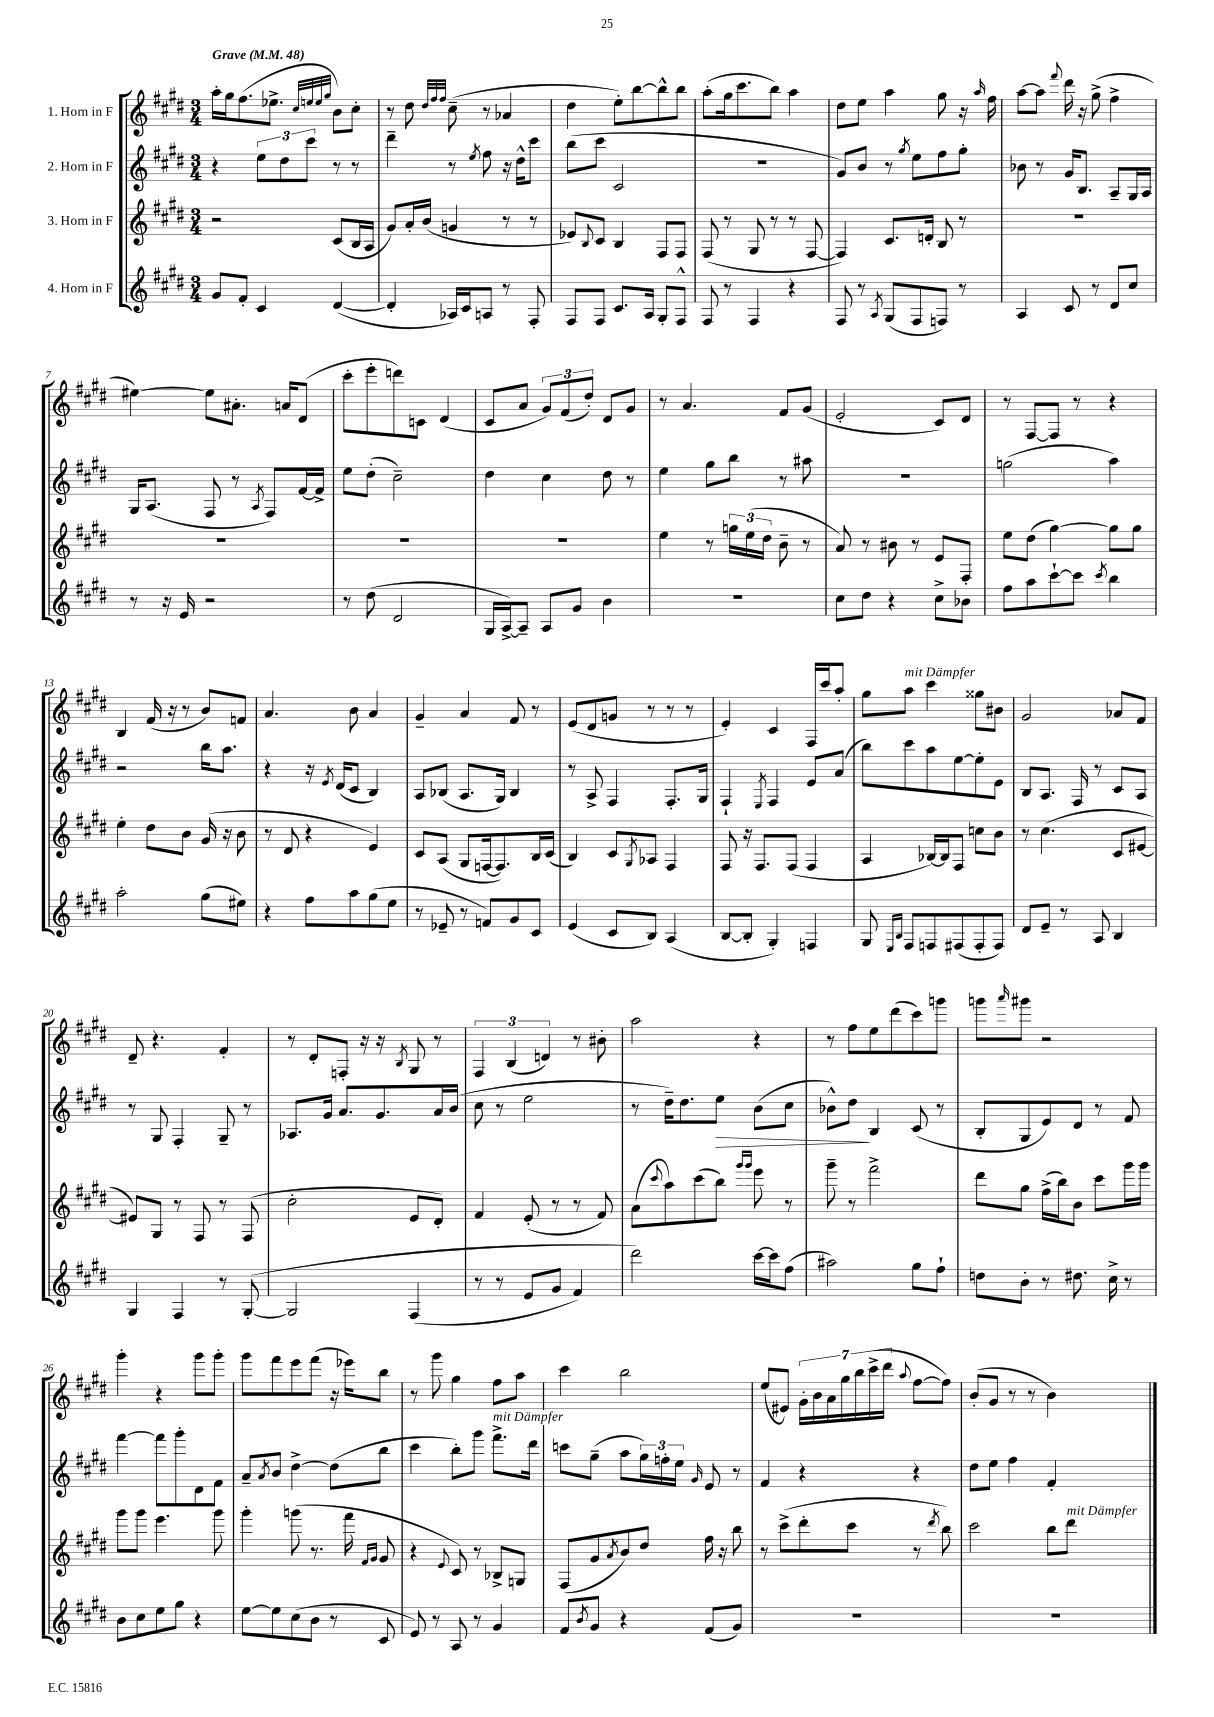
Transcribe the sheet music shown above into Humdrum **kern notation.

**kern	**kern	**kern	**dynam	**kern
*part4	*part3	*part2	*part2	*part1
*staff4	*staff3	*staff2	*staff2	*staff1
*I"4. Horn in F	*I"3. Horn in F	*I"2. Horn in F	*	*I"1. Horn in F
*clefG2	*clefG2	*clefG2	*	*clefG2
*k[f#c#g#d#]	*k[f#c#g#d#]	*k[f#c#g#d#]	*	*k[f#c#g#d#]
*M3/4	*M3/4	*M3/4	*	*M3/4
*MM48	*MM48	*MM48	*	*MM48
=1	=1	=1	=1	=1
!	!	!	!	!LO:TX:a:B:t=Grave
8g#/L	2r	4r	.	16aa'\LL
.	.	.	.	16gg#\J
8f#'/J	.	.	.	(8.ff#\
4c#/	.	12ee\L	.	.
.	.	.	.	8.ee-X^\J
.	.	12dd#\	.	.
.	.	12ccc#\J	.	.
.	.	.	.	32qqcc#/LLL
.	.	.	.	32qqeen/
.	.	.	.	32qqee/
.	.	.	.	32qqgg#/JJJ
([4d#/	(8c#/L	8r	.	8b\L)
.	16B/L	8r	.	8cc#'\J
.	16A/JJ	.	.	.
=2	=2	=2	=2	=2
4d#'/]	8g#/L)	4ddd#~\	.	8r
.	16a'/L	.	.	8dd#\
.	(16b/JJ	.	.	.
.	.	.	.	32qqdd#/LLL
.	.	.	.	32qqff#/
.	.	.	.	32qqff#/JJJ
16A-X/LL)	4gn/	8r	.	(8cc#~\
16c#/J	.	.	.	.
.	.	8qee/	.	.
8An/J	.	8ff#\	.	8r
8r	8r	16r	.	4a-X/
.	.	16dd#^^\KL	.	.
8F#'/	8r	8ccc#\J	.	.
=3	=3	=3	=3	=3
8F#/L	8e-X/L)	(8bb\L	.	4dd#\
.	8qqB/	.	.	.
8F#/J	8c#/J	8ccc#\J	.	.
8.c#/L	4B/	2c#/	.	8ee'\L)
.	.	.	.	[8bb\
16A/Jk	.	.	.	.
8G#'/L	8F#/L	.	.	8bb^^\]
8F#^^/J	8F#/J	.	.	8bb\J
=4	=4	=4	=4	=4
8F#/	(8F#/	2.r	.	(8aa'\L
8r	8r	.	.	16gg#\k
.	.	.	.	8.ccc#\
4F#/	8G#/	.	.	.
.	8r	.	.	8bb\J)
4r	8r	.	.	4aa\
.	[8F#/	.	.	.
=5	=5	=5	=5	=5
8F#/	4F#/])	8g#/L)	.	8dd#\L
8r	.	8b/J	.	8ee\J
8qA/	.	.	.	.
(8G#/L	8.c#/L	8r	.	4aa\
.	.	8qgg#/	.	.
8F#/	.	8ee\L	.	.
.	16dn'/Jk	.	.	.
8Fn/J)	8B/	8ff#\	.	8gg#\
8r	8r	8gg#'\J	.	16r
.	.	.	.	16qqaa/
.	.	.	.	16ff#\
=6	=6	=6	=6	=6
4A/	2.r	8b-X\	.	[8aa\L
.	.	8r	.	8aa\J]
.	.	.	.	8qqfff#/
8c#/	.	16g#/KL	.	16ddd#\
.	.	8.B/J	.	16r
8r	.	.	.	(8gg#^\
8d#/L	.	8A~/L	.	4ff#^\
8cc#/J	.	16G#/L	.	.
.	.	16A/JJ	.	.
!!LO:LB:g=z
=7	=7	=7	=7	=7
8r	2.r	16G#/KL	.	[4ee#X\)
.	.	(8.A/J	.	.
16r	.	.	.	.
16e/	.	.	.	.
2r	.	8F#/	.	8ee#\L]
.	.	8r	.	8.a#X'\J
.	.	8qA/	.	.
.	.	8F#/L)	.	.
.	.	.	.	16an/KL
.	.	[16f#/L	.	(8d#/J
.	.	16f#^/JJ]	.	.
=8	=8	=8	=8	=8
8r	2.r	8ee\L	.	8ccc#'\L
(8dd#\	.	(8dd#'\J	.	8eee'\
2d#/	.	2cc#~\)	.	8dddn\)
.	.	.	.	8cn\J
.	.	.	.	(4d#/
=9	=9	=9	=9	=9
16G#/LL	2.r	4dd#\	.	8c#/L
[16A^/J)	.	.	.	.
8A~/J]	.	.	.	8a/J
8A/L	.	4cc#\	.	12g#/L)
.	.	.	.	(12f#/
8g#/J	.	.	.	.
.	.	.	.	12dd#'/J)
4b\	.	8dd#\	.	8d#/L
.	.	8r	.	8g#/J
=10	=10	=10	=10	=10
2.r	4ee\	4ee\	.	8r
.	.	.	.	4.a/
.	8r	8gg#\L	.	.
.	24ggn\LL	8bb\J	.	.
.	(24ee\	.	.	.
.	24dd#\JJ	.	.	.
.	8b~\	8r	.	8f#/L
.	8r	8aa#X\	.	(8g#/J
=11	=11	=11	=11	=11
8cc#\L	8a/)	2.r	.	2e'/
8dd#\J	8r	.	.	.
4r	8b#X\	.	.	.
.	8r	.	.	.
8cc#^\L	8e/L	.	.	8c#/L)
8b-X\J	8F#'/J	.	.	8d#/J
=12	=12	=12	=12	=12
8ff#\L	8ee\L	(2ggn\	.	8r
8aa\	(8dd#\J	.	.	[8F#/L
[8ccc#`\	[4gg#\)	.	.	8F#/J]
8ccc#\J]	.	.	.	8r
8qccc#/	.	.	.	.
4bb\	8gg#\L]	4aa\)	.	4r
.	8gg#\J	.	.	.
!!LO:LB:g=z
=13	=13	=13	=13	=13
2aa'\	4ee'\	2r	.	4B/
.	8dd#\L	.	.	(16f#/
.	.	.	.	16r
.	8b\J	.	.	8r
(8gg#\L	(16g#/	16bb\KL	.	8b/L)
.	16r	8.aa\J	.	.
8ee#X\J)	8b\	.	.	8fn/J
=14	=14	=14	=14	=14
4r	8r	4r	.	4.a/
.	8d#/	.	.	.
8ff#\L	4r	16r	.	.
.	.	8qe/	.	.
.	.	(16d#/KL	.	.
8aa\	.	8c#/J	.	8b\
(8gg#\	4e/)	4B/)	.	4a/
8ee\J	.	.	.	.
=15	=15	=15	=15	=15
8r	8c#/L	8A/L	.	4g#~/
8e-X~/	(8A/J	(8B-X/J	.	.
8r	8G#/L	8.A/L	.	4a/
8fn/L)	[16Fn/k	.	.	.
.	8.F/])	16G#/Jk)	.	.
8g#/	.	4B-/	.	8f#/
8c#/J	16B/L	.	.	8r
.	(16c#/JJ	.	.	.
=16	=16	=16	=16	=16
(4e/	4B/)	8r	.	(8e/L
.	.	8A^/	.	8d#/
8c#/L	8c#/L	4F#/	.	8gn/J
.	8qG#/	.	.	.
8B/J)	8A-X/J	.	.	8r
(4A/	4F#/	8.F#'/L	.	8r
.	.	.	.	8r
.	.	16G#/Jk	.	.
=17	=17	=17	=17	=17
[8B/L	8F#/	4F#`/	.	4e'/)
8B'/J]	16r	.	.	.
.	8.F#/L	.	.	.
.	.	8qE/	.	.
4G#'/)	.	4F#/	.	4c#/
.	(8F#/J	.	.	.
4Fn/	4F#/	8e/L	.	16F#/LL
.	.	.	.	16ccc#/J
.	.	(8a/J	.	8aa'/J
=18	=18	=18	=18	=18
8G#/	4A/	8bb\L)	.	8gg#\L
16qqE/LL	.	.	.	.
16qqB/JJ	.	.	.	.
!	!	!	!	!LO:TX:a:i:t=mit Dämpfer
8F#/L	.	8ccc#\	.	8aa\J
8Fn/	[16B-X/LL)	8aa\	.	4ccc#\
.	16B-/J]	.	.	.
(8F#X/	8F#/J	[8ee\	.	.
8F#'/	8ccn\L	8ee'\]	.	8gg##X\L
8F#/J)	8b\J	8e\J	.	8b#X\J
=19	=19	=19	=19	=19
8d#/L	8r	8B/L	.	2g#/
8e~/J	(4.cc#\	8.A/J	.	.
8r	.	.	.	.
.	.	16F#/	.	.
8A/	.	8r	.	.
4B/	8c#/L	8c#/L	.	8a-X/L
.	[8e#X/J	8A/J	.	8f#/J
!!LO:LB:g=z
=20	=20	=20	=20	=20
4G#/	8e#X/L])	8r	.	8d#~/
.	8G#/J	8G#/	.	4.r
4F#/	8r	4F#'/	.	.
.	8F#/	.	.	.
8r	8r	8G#~/	.	4f#'/
([8G#'/	(8F#/	8r	.	.
=21	=21	=21	=21	=21
2G#/]	2cc#'\	8.A-X/L	.	8r
.	.	.	.	8d#'/L
.	.	16g#/Jk	.	.
.	.	8.a/L	.	8Fn'/J
.	.	.	.	16r
.	.	8.g#/	.	16r
.	.	.	.	8qB/
(4F#/	8e/L	.	.	8G#/
.	8d#'/J)	16a/L	.	8r
.	.	(16b/JJ	.	.
=22	=22	=22	=22	=22
8r	4f#/	8cc#\	.	6F#/
8r	.	8r	.	.
.	.	.	.	(6B/
8e/L	(8e'/	2ee\	.	.
.	.	.	.	6dn/)
8g#/J	8r	.	.	.
4f#/)	8r	.	.	8r
.	8f#/)	.	.	8b#X'\
=23	=23	=23	=23	=23
2ddd#\)	(8a\L	8r	.	2aa\
.	8qqccc#/	.	.	.
.	8aa\)	16dd#~\KL)	.	.
.	.	8.dd#\	.	.
.	(8ccc#\	.	.	.
!	!	!	!LO:HP:b	!
.	8bb\J)	8ee\J	>	.
.	16qqggg#/LL	.	.	.
.	16qqggg#/JJ	.	.	.
[16ccc#\LL	8eee\	(8b\L	.	4r
16ccc#\J]	.	.	.	.
(8ff#\J	8r	8cc#\J	.	.
=24	=24	=24	=24	=24
2aa#X\)	8ggg#~\	8b-X^^\L)	.	8r
.	8r	8dd#\J	.	8ff#\L
.	2fff#^\	4B/	]	8ee\
.	.	.	.	(8ddd#\
8gg#\L	.	(8c#/	.	8ccc#\)
8ff#`\J	.	8r	.	8gggn\J
=25	=25	=25	=25	=25
8ddn\L	8ddd#\L	8B'/L	.	8gggn\L
.	.	.	.	16qqaaa/
8b'\J	8gg#\J	8G#/	.	8ggg#X\J
8r	(16ff#^\LL	8e/)	.	2r
.	16bb\J)	.	.	.
8.dd#X\	8b\J	8d#/J	.	.
.	8ccc#\L	8r	.	.
16cc#^\	.	.	.	.
8r	16ggg#\L	8f#/	.	.
.	16ggg#\JJ	.	.	.
!!LO:LB:g=z
=26	=26	=26	=26	=26
8b\L	8ggg#\L	[4fff#\	.	4ggg#'\
8cc#\	8ggg#\J	.	.	.
8ee\	4.eee\	8fff#\L]	.	4r
8gg#\J	.	8ggg#'\	.	.
4r	.	8d#\	.	8ggg#\L
.	8ggg#\	8f#\J	.	8ggg#'\J
=27	=27	=27	=27	=27
[8ee\L	4ggg#'\	8a~/L	.	8ggg#\L
.	.	8qa/	.	.
8ee\]	.	8b/J	.	8fff#\
(8cc#\	(8gggn\	[4dd#^\	.	8eee\
8b\J	8.r	.	.	(8fff#\J
8r	.	(8dd#\L]	.	16r
.	16fff#\	.	.	16eee-X\KL)
.	16qqf#/LL	.	.	.
.	16qqg#/JJ	.	.	.
8c#/	8g#/	8bb\J	.	8bb\J
=28	=28	=28	=28	=28
8e/)	4r	4ccc#\	.	8r
8r	.	.	.	8ggg#\
.	8qqe/	.	.	.
8A/	8c#/)	8bb'\L)	.	4gg#\
8r	8r	8ggg#\J	.	.
!	!	!LO:TX:a:i:t=mit Dämpfer	!	!
4g#/	8B-X^/L	8.fff#^\L	.	8ff#\L
.	8Gn/J	.	.	8aa\J
.	.	16ddd#\Jk	.	.
=29	=29	=29	=29	=29
8f#/L	(8F#/L	8cccn\L	.	4ccc#\
8qb/	.	.	.	.
8g#/J	8g#/	(8gg#~\J	.	.
.	8qa/	.	.	.
4r	8b/)	8aa\L	.	2bb\
.	8dd#/J	24gg#\L)	.	.
.	.	24ffn'\	.	.
.	.	24ee\JJ	.	.
.	.	16qqg#/	.	.
(8f#/L	16ff#\	8e/	.	.
.	16r	.	.	.
8g#/J)	8bb\	8r	.	.
=30	=30	=30	=30	=30
2.r	8r	4f#/	.	(8ee/L
.	(8ccc#^\L	.	.	8e#X/J)
.	8ddd#'\	4r	.	28g#'\LL
.	.	.	.	28b\
.	.	.	.	28a\
.	.	.	.	28gg#\
.	8ccc#\J	.	.	.
.	.	.	.	28bb\
.	.	.	.	(28ccc#^\
.	.	.	.	28ddd#\JJ
.	.	.	.	8qqaa/
.	8r	4r	.	[8ff#\L
.	8qddd#/	.	.	.
.	8bb\)	.	.	8ff#\J])
=31	=31	=31	=31	=31
2.r	2ccc#\	8dd#\L	.	(8b'/L
.	.	8ee\J	.	8g#/J
.	.	4ff#\	.	8r
.	.	.	.	8r
.	8bb\L	4f#'/	.	4b\)
!	!LO:TX:a:i:t=mit Dämpfer	!	!	!
.	8ddd#\J	.	.	.
==	==	==	==	==
*-	*-	*-	*-	*-
